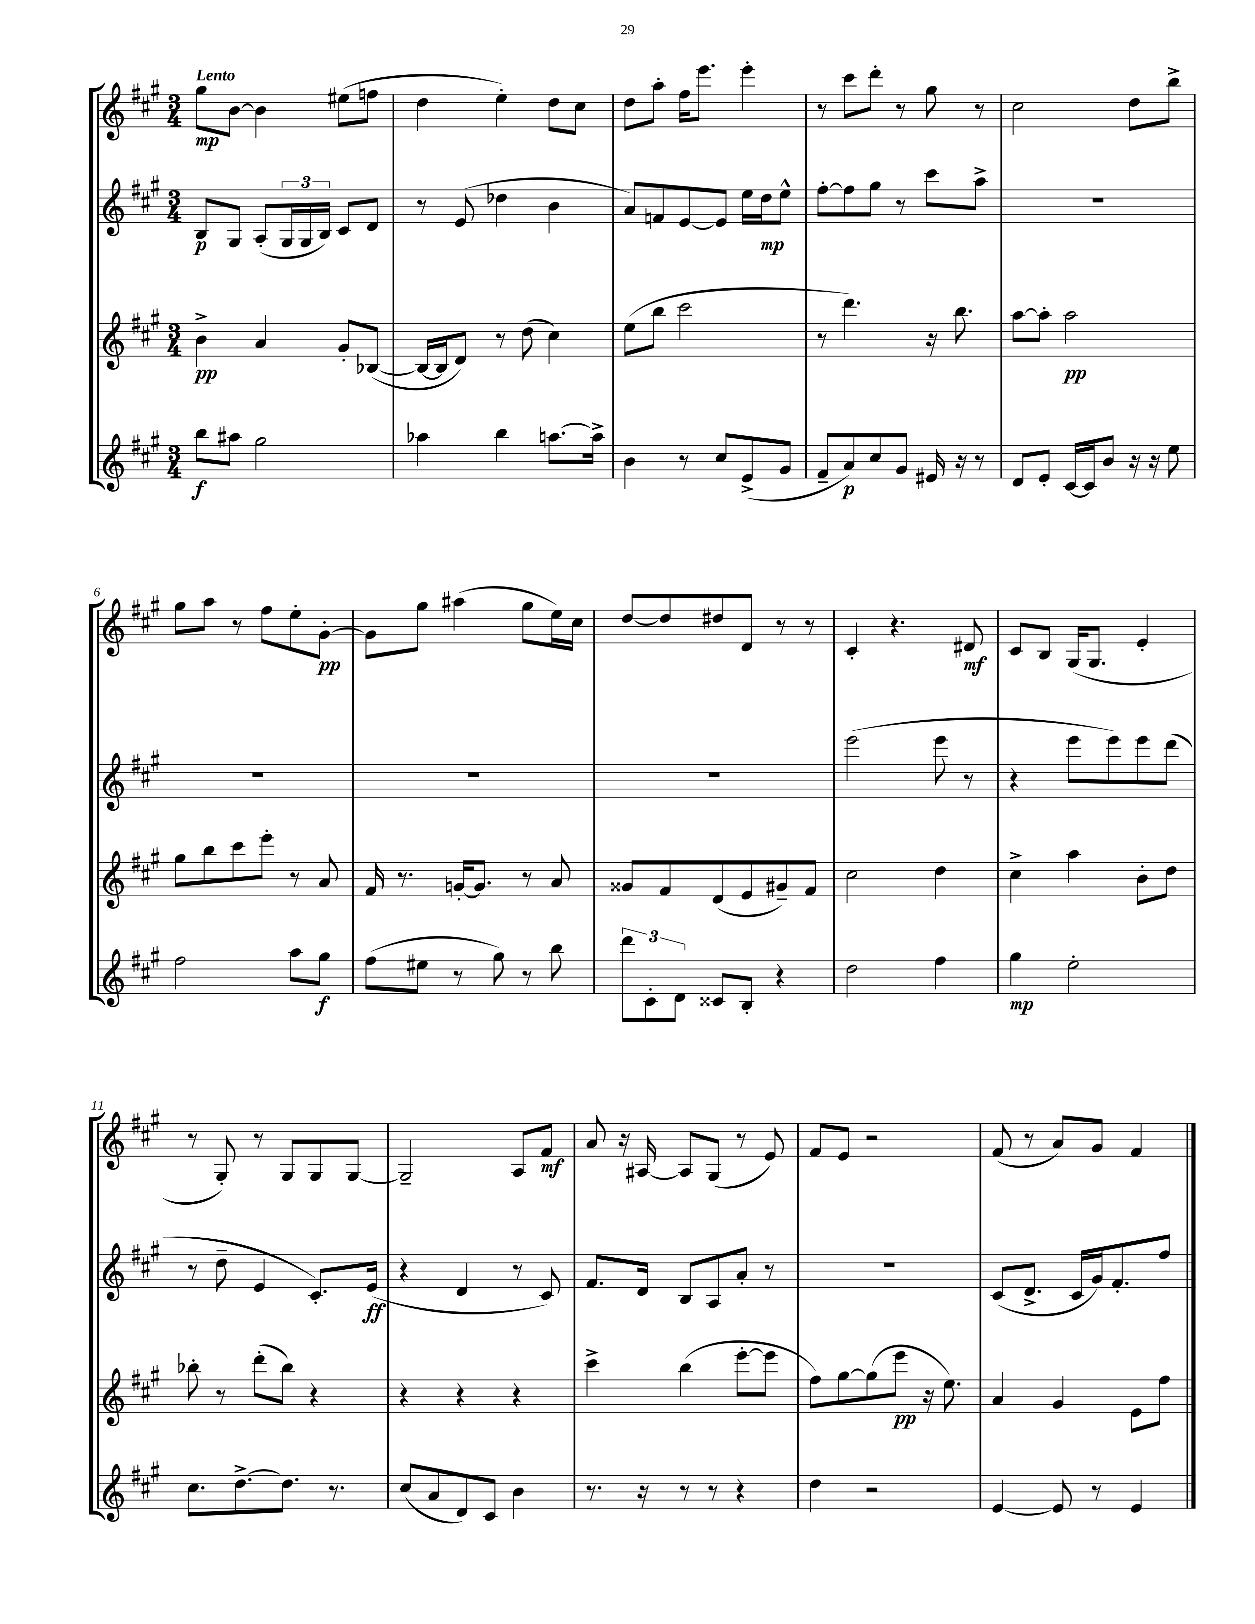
<<
\new StaffGroup <<
\new Staff = "s0" {
    \clef treble \key a \major \numericTimeSignature \time 3/4 \tempo "Lento"
    gis''8\mp b'8~ b'4 eis''8( f''8 |
    d''4 e''4-.) d''8 cis''8 |
    d''8 a''8-. fis''16 e'''8. e'''4-. |
    r8 cis'''8 d'''8-. r8 gis''8 r8 |
    cis''2 d''8 b''8-> |
    gis''8 a''8 r8 fis''8 e''8-. gis'8~-.\pp |
    gis'8 gis''8 ais''4( gis''8 e''16) cis''16 |
    d''8~ d''8 dis''8 d'8 r8 r8 |
    cis'4-. r4. dis'8\mf |
    cis'8 b8 gis16( gis8. e'4-. |
    r8 gis8-.) r8 gis8 gis8 gis8~ |
    gis2-- a8 fis'8\mf |
    a'8 r16 ais16~ ais8 gis8( r8 e'8) |
    fis'8 e'8 r2 |
    fis'8( r8 a'8) gis'8 fis'4 \bar "|." |
}
\new Staff = "s1" {
    \clef treble \key a \major \numericTimeSignature \time 3/4
    b8\p gis8 a8-.( \tuplet 3/2 { gis16 gis16 b16) } cis'8 d'8 |
    r8 e'8( des''4 b'4 |
    a'8) f'8 e'8~ e'8 e''16 d''16\mp e''8-^ |
    fis''8~-. fis''8 gis''8 r8 cis'''8 a''8-> |
    R2. |
    R2. |
    R2. |
    R2. |
    e'''2( e'''8 r8 |
    r4 e'''8 e'''8) e'''8 d'''8( |
    r8 d''8-- e'4 cis'8.-.) e'16\ff( |
    r4 d'4 r8 cis'8) |
    fis'8. d'16 b8 a8 a'8-. r8 |
    R2. |
    cis'8( d'8.-> cis'16 gis'16) fis'8.-. fis''8 \bar "|." |
}
\new Staff = "s2" {
    \clef treble \key a \major \numericTimeSignature \time 3/4
    b'4->\pp a'4 gis'8-. bes8~( |
    bes16~ bes16 d'8) r8 d''8( cis''4) |
    e''8( b''8 cis'''2 |
    r8 d'''4.) r16 b''8. |
    a''8~ a''8-. a''2\pp |
    gis''8 b''8 cis'''8 e'''8-. r8 a'8 |
    fis'16 r8. g'16~-. g'8. r8 a'8 |
    gisis'8 fis'8 d'8( e'8 gis'8--) fis'8 |
    cis''2 d''4 |
    cis''4-> a''4 b'8-. d''8 |
    bes''8-. r8 d'''8-.( bes''8) r4 |
    r4 r4 r4 |
    cis'''4-> b''4( e'''8~-. e'''8 |
    fis''8) gis''8~ gis''8( e'''8\pp r16 e''8.) |
    a'4 gis'4 e'8 fis''8 \bar "|." |
}
\new Staff = "s3" {
    \clef treble \key a \major \numericTimeSignature \time 3/4
    b''8\f ais''8 gis''2 |
    aes''4 b''4 a''8.~ a''16-> |
    b'4 r8 cis''8 e'8->( gis'8 |
    fis'8-- a'8\p) cis''8 gis'8 eis'16 r16 r8 |
    d'8 e'8-. cis'16~ cis'16 b'8 r16 r16 e''8 |
    fis''2 a''8 gis''8\f |
    fis''8( eis''8 r8 gis''8) r8 b''8 |
    \tuplet 3/2 { d'''8 cis'8-. d'8 } cisis'8 b8-. r4 |
    d''2 fis''4 |
    gis''4\mp e''2-. |
    cis''8. d''8.~-> d''8. r8. |
    cis''8( a'8 d'8) cis'8 b'4 |
    r8. r16 r8 r8 r4 |
    d''4 r2 |
    e'4~ e'8 r8 e'4 \bar "|." |
}
>>
>>
